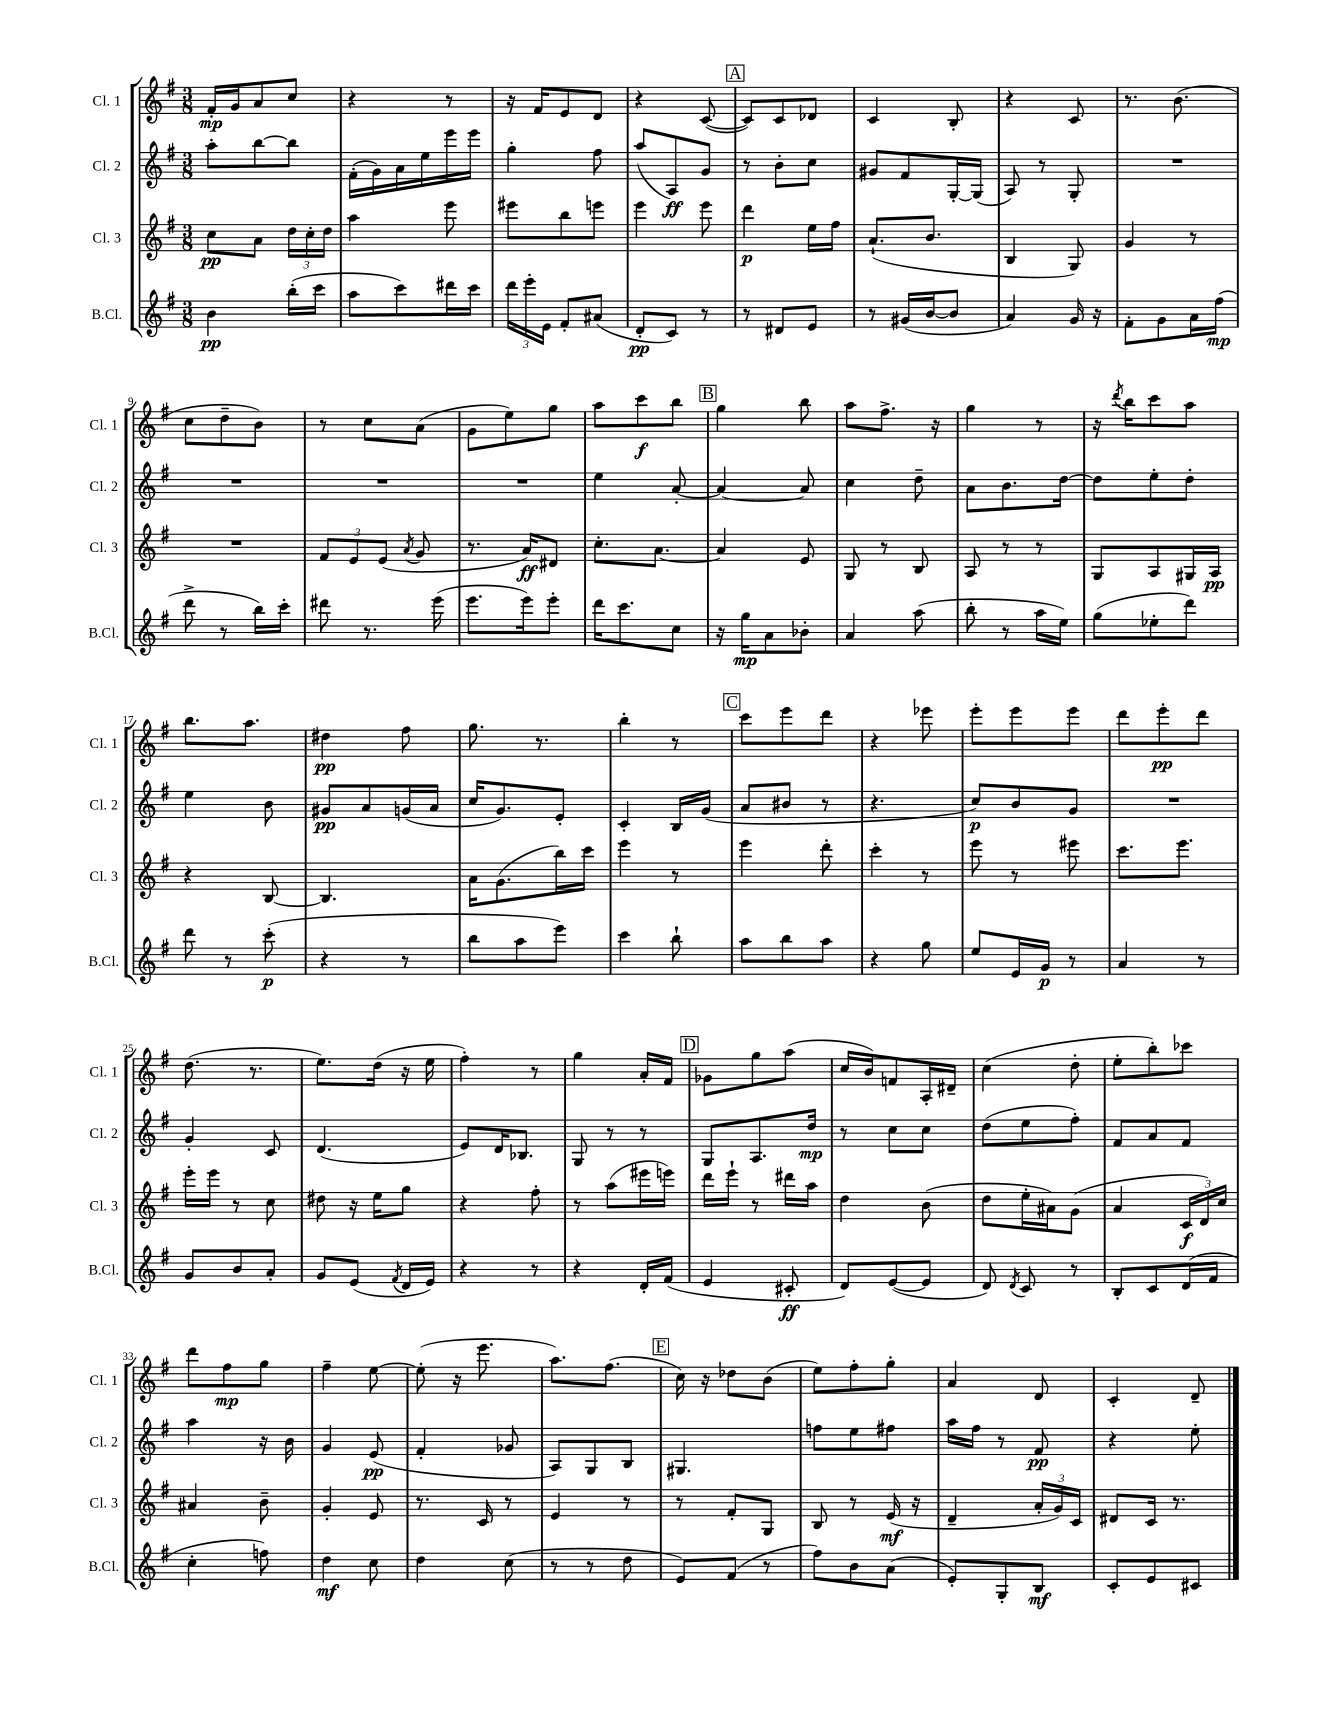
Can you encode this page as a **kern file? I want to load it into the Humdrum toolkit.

**kern	**kern	**kern	**kern
*staff4	*staff3	*staff2	*staff1
*clefG2	*clefG2	*clefG2	*clefG2
*k[f#]	*k[f#]	*k[f#]	*k[f#]
*M3/8	*M3/8	*M3/8	*M3/8
4b	8cc	8aa'	16f#'
.	.	.	16g
.	8a	[8bb	8a
(16bb'	24dd	8bb]	8cc
.	24cc'	.	.
16ccc	.	.	.
.	24dd	.	.
=	=	=	=
8aa	4aa	(16f#'	4r
.	.	16g)	.
8ccc)	.	16a	.
.	.	16ee	.
16ddd#	8eee	16eee	8r
16ccc	.	16eee	.
=	=	=	=
24ddd	8eee#	4gg'	16r
24eee'	.	.	.
.	.	.	16f#
24e	.	.	.
8f#'	8bb	.	8e
(8a#	8eee	8ff#	8d
=	=	=	=
8d'	4eee	(8aa	4r
8c)	.	8A)	.
8r	8eee	8g	([8c
=	=	=	=
8r	4ddd	8r	8c])
8d#	.	8b'	8c
8e	16ee	8cc	8d-
.	16ff#	.	.
=	=	=	=
8r	(8.a`	8g#	4c
(16g#	.	8f#	.
[16b	8.b	.	.
8b]	.	[16G'	8B'
.	.	(16G]	.
=	=	=	=
4a)	4B	8A)	4r
.	.	8r	.
16g	8G)	8G'	8c
16r	.	.	.
=	=	=	=
8f#'	4g	4.r	8.r
8g	.	.	.
.	.	.	(8.b
16a	8r	.	.
(16ff#	.	.	.
=	=	=	=
8ddd^	4.r	4.r	8cc
8r	.	.	8dd~
16bb)	.	.	8b)
16ccc'	.	.	.
=	=	=	=
8ddd#	12f#	4.r	8r
.	12e	.	.
8.r	.	.	8cc
.	(12e	.	.
.	8qa	.	.
.	8g	.	(8a
(16eee	.	.	.
=	=	=	=
8.eee	8.r	4.r	8g
.	.	.	8ee)
16eee)	16a)	.	.
8eee'	8d#	.	8gg
=	=	=	=
16ddd	8.cc'	4ee	8aa
8.ccc	.	.	.
.	.	.	8ccc
.	[8.a	.	.
8cc	.	[8a'	8bb
=	=	=	=
16r	4a]	4a_	4gg
16gg	.	.	.
8a	.	.	.
8b-'	8e	8a]	8bb
=	=	=	=
4a	8G	4cc	8aa
.	8r	.	8.ff#^
(8aa	8B	8dd~	.
.	.	.	16r
=	=	=	=
8bb'	8A	8a	4gg
8r	8r	8.b	.
16aa	8r	.	8r
16ee)	.	[16dd	.
=	=	=	=
(8gg	8G	8dd]	16r
.	.	.	8qddd
.	.	.	16bb
8ee-'	8A	8ee'	8ccc
8ddd)	16G#	8dd'	8aa
.	16A	.	.
=	=	=	=
8ddd	4r	4ee	8.bb
8r	.	.	.
.	.	.	8.aa
(8ccc'	[8B	8b	.
=	=	=	=
4r	4.B]	8g#	4dd#
.	.	8a	.
8r	.	(16g	8ff#
.	.	16a	.
=	=	=	=
8bb	16a	16cc	8.gg
.	(8.g	8.g)	.
8aa	.	.	.
.	.	.	8.r
8eee)	16bb)	8e'	.
.	16ccc	.	.
=	=	=	=
4ccc	4eee	4c'	4bb'
8bb`	8r	16B	8r
.	.	(16g	.
=	=	=	=
8aa	4eee	8a	8ccc
8bb	.	8b#	8eee
8aa	8ddd'	8r	8ddd
=	=	=	=
4r	4ccc'	4.r	4r
8gg	8r	.	8eee-
=	=	=	=
8ee	8eee	8cc)	8eee'
16e	8r	8b	8eee
16g	.	.	.
8r	8eee#	8g	8eee
=	=	=	=
4a	8.ccc	4.r	8ddd
.	.	.	8eee'
.	8.eee	.	.
8r	.	.	8ddd
=	=	=	=
8g	16eee'	4g'	(8.dd
.	16eee	.	.
8b	8r	.	.
.	.	.	8.r
8a'	8cc	8c	.
=	=	=	=
8g	8dd#	(4.d	8.ee)
(8e	16r	.	.
.	16ee	.	(16dd
8qf#	.	.	.
16d	8gg	.	16r
16e)	.	.	16ee
=	=	=	=
4r	4r	8e)	4ff#')
.	.	16d	.
.	.	8.B-	.
8r	8ff#'	.	8r
=	=	=	=
4r	8r	8G	4gg
.	(8aa	8r	.
16d'	16eee#	8r	16a'
(16f#	16eee)	.	16f#
=	=	=	=
4e	16ddd	8G	8g-
.	16eee`	.	.
.	8r	8.A	8gg
8c#'	16ddd#	.	(8aa
.	16aa	16dd	.
=	=	=	=
8d)	4dd	8r	16cc
.	.	.	16b)
([8e	.	8cc	8f
8e]	(8b	8cc	16A'
.	.	.	16d#~
=	=	=	=
8d)	8dd	(8dd	(4cc
8qd	.	.	.
8c	16ee'	8ee	.
.	16a#)	.	.
8r	(8g	8ff#')	8dd'
=	=	=	=
8B'	4a	8f#	8ee'
8c	.	8a	8bb')
(16d	24c	8f#	8ccc-
.	24d)	.	.
16f#	.	.	.
.	24cc	.	.
=	=	=	=
4cc'	4a#	4aa	8ddd
.	.	.	8ff#
8ff)	8b~	16r	8gg
.	.	16b	.
=	=	=	=
4dd	4g'	4g	4ff#~
8cc	8e	(8e	[8ee
=	=	=	=
4dd	8.r	4f#'	(8ee']
.	.	.	16r
.	16c	.	8.eee
(8cc	8r	8g-	.
=	=	=	=
8r	4e	8A)	8.aa)
8r	.	8G	.
.	.	.	(8.ff#
8dd	8r	8B	.
=	=	=	=
8e)	8r	4.G#	16cc)
.	.	.	16r
(8f#	8f#'	.	8dd-
8r	8G	.	(8b
=	=	=	=
8ff#)	8B	8ff	8ee)
8b	8r	8ee	8ff#'
(8a	(16e	8ff#	8gg'
.	16r	.	.
=	=	=	=
8e')	4d~	16aa	4a
.	.	16ff#	.
8G'	.	8r	.
8B	24a'	8f#	8d
.	24g)	.	.
.	24c	.	.
=	=	=	=
8c'	8d#	4r	4c'
8e	16c	.	.
.	8.r	.	.
8c#	.	8ee'	8d~
==	==	==	==
*-	*-	*-	*-
